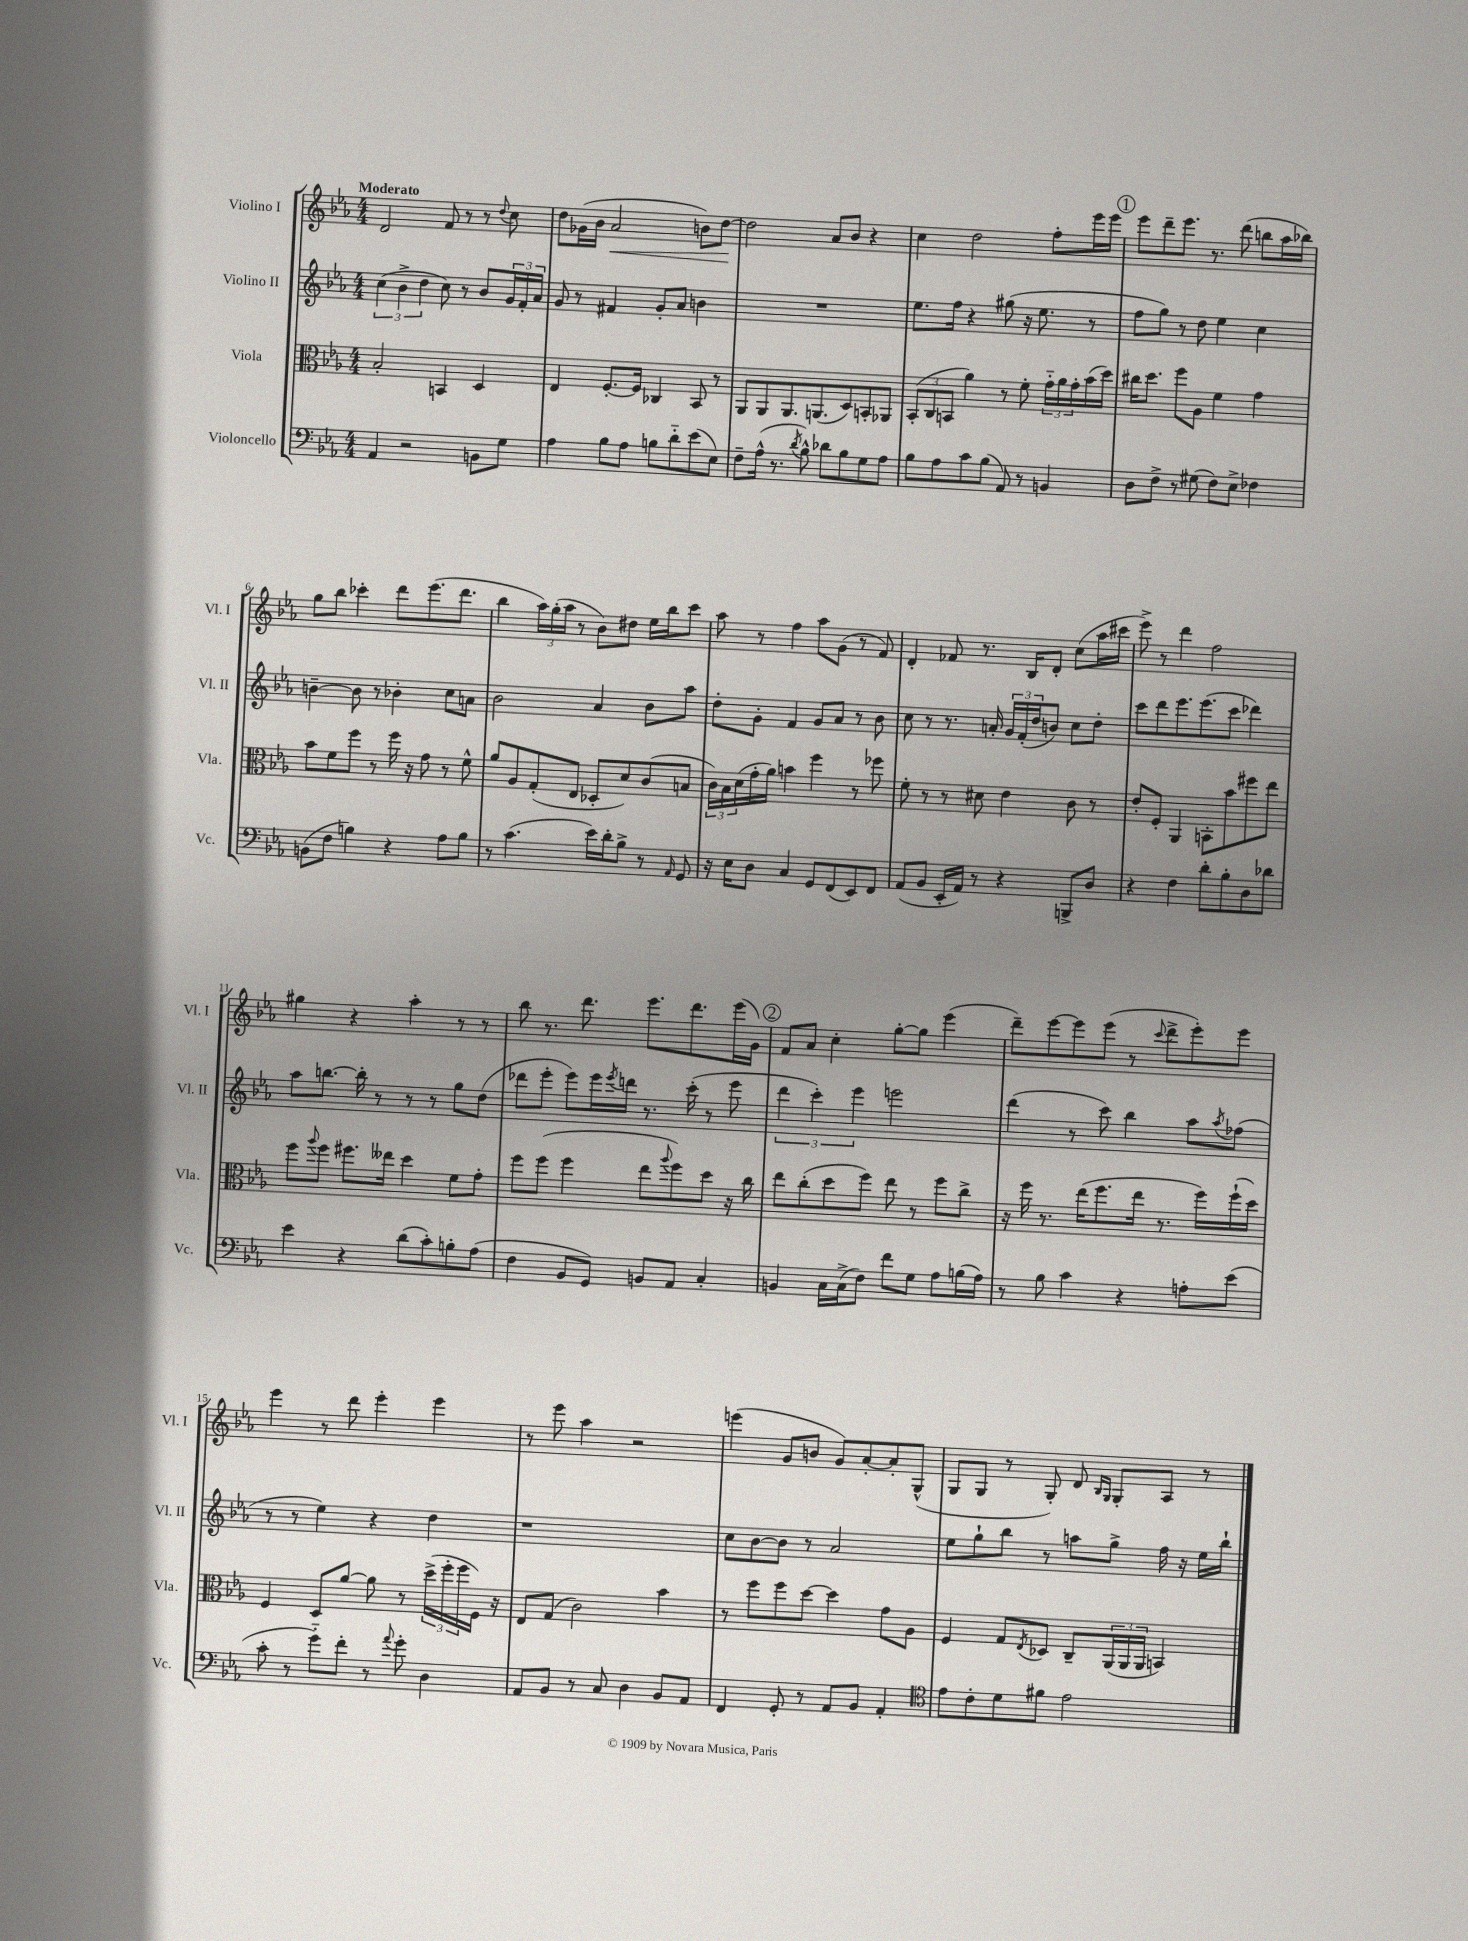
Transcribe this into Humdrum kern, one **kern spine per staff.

**kern	**kern	**kern	**kern	**dynam
*part4	*part3	*part2	*part1	*part1
*staff4	*staff3	*staff2	*staff1	*staff1
*I"Violoncello	*I"Viola	*I"Violino II	*I"Violino I	*
*I'Vc.	*I'Vla.	*I'Vl. II	*I'Vl. I	*
*clefF4	*clefC3	*clefG2	*clefG2	*
*k[b-e-a-]	*k[b-e-a-]	*k[b-e-a-]	*k[b-e-a-]	*
*M4/4	*M4/4	*M4/4	*M4/4	*
=1	=1	=1	=1	=1
!	!	!	!LO:TX:a:B:t=Moderato	!
4AA-/	2B-'/	(6cc\	2d/	.
.	.	6b-^\	.	.
2r	.	.	.	.
.	.	6dd\	.	.
.	4BBn/	8cc\)	8f/	.
.	.	8r	8r	.
8BBn\L	4D/	8b-/L	8r	.
.	.	.	8qqdd/	.
8G\J	.	24g/L	8cc\	.
.	.	24f'/	.	.
.	.	24a-/JJ	.	.
=2	=2	=2	=2	=2
4A-\	4E-/	8g/	8dd\L	.
.	.	8r	(16g-X\L	.
.	.	.	16b-\JJ	.
!	!	!	!	!LO:HP:b
8B-\L	[8.F'/L	4f#X/	2a-/	<
8A-\J	.	.	.	.
.	16F/Jk]	.	.	.
8Bn\L	4C-X/	8g'/L	.	.
8d\	.	8a-/J	.	.
(8e-\	8BB-/	4bn\	8bn\L)	.
8E-\J)	8r	.	[8dd\J	.
.	.	.	.	[
=3	=3	=3	=3	=3
8F~\L	8AA-/L	1r	2dd\]	.
(16A-^^\Jk	8AA-/	.	.	.
8.r	.	.	.	.
.	8.AA-/	.	.	.
8qd/	.	.	.	.
8B-^^\)	.	.	.	.
.	(8.AAn/	.	.	.
8d-X\L	.	.	8a-/L	.
8B-\	8D/)	.	8b-/J	.
8G\	8BBn'/	.	4r	.
8A-\J	8AA-X/J	.	.	.
=4	=4	=4	=4	=4
8B-\L	(12BB-'/L	8.ee-\L	4cc\	.
.	12C/	.	.	.
8A-\	.	.	.	.
.	12BBn/J	.	.	.
.	.	16ff\Jk	.	.
8c\	4a-\)	4r	2dd\	.
(8B-\J	.	.	.	.
8AA-/)	8r	(8gg#X\	.	.
8r	8f'\	16r	.	.
.	.	8.ee-\	.	.
4BBn/	24g\LL	.	8ff'\L	.
.	24a-\	.	.	.
.	24g'\	.	.	.
.	(16b-\	8r	16eee-\L	.
.	16dd\JJ)	.	16eee-\JJ	.
!!LO:REH:place=s1:t=1
=5	=5	=5	=5	=5
8D\L	16cc#X\KL	8ff\L	8eee-\L	.
.	8.dd\J	.	.	.
8F^\J	.	8gg\J)	8ddd~\	.
8r	8ff\L	8r	8.eee-\J	.
(8G#X\	8A-\J	8dd\	.	.
.	.	.	8.r	.
8F\L)	4f\	4ee-\	.	.
8E-^\J	.	.	(8ddd\	.
4F-X\	4g\	4cc\	8bbn\L	.
.	.	.	16aa-\L	.
.	.	.	16bb-X\JJ)	.
!!LO:LB:g=z
=6	=6	=6	=6	=6
(8BBn\L	8b-\L	[4bn~\	8gg\L	.
8F\J	8f\	.	8bb-\J	.
4Bn\)	8ff\J	8b\]	4ccc-X'\	.
.	8r	8r	.	.
4r	16ff\	4b-X'\	8ddd\L	.
.	16r	.	.	.
.	8g\	.	(8.eee-\	.
8A-\L	8r	8cc\L	.	.
.	.	.	8.ddd\J	.
8B\J	8f^^\	8an\J	.	.
=7	=7	=7	=7	=7
8r	8a-/L	2b-\	4bb-\	.
(4.c\	8A-/	.	.	.
.	(8G'/	.	24aa-\LL)	.
.	.	.	(24gg'\	.
.	.	.	24aa-\JJ	.
.	8E-/J	.	8r	.
16e-\LL)	8D-X'/L	4a-/	8b-\L)	.
16d'\J	.	.	.	.
8B-^\J	8d/)	.	8dd#X\J	.
8r	(8c/	8b-\L	16ee-\LL	.
.	.	.	16bb-\J	.
16qqAA-/	.	.	.	.
8GG/	8Bn/J	8aa-\J	8ccc\J	.
=8	=8	=8	=8	=8
16r	24c\LL)	8dd'\L	8aa-\	.
.	24B-\	.	.	.
16E-\KL	.	.	.	.
.	(24d\	.	.	.
8D\J	16g'\	8g'\J	8r	.
.	16a-\JJ)	.	.	.
4C/	4bn\	4f/	4ff\	.
8GG/L	4ff\	8g/L	8aa-\L	.
(8FF/	.	8a-/J	(8g\J	.
8EE-/)	8r	8r	8r	.
8FF/J	8ff-X\	8b-\	8f/)	.
=9	=9	=9	=9	=9
(8AA-/L	8f'\	8cc\	4d'/	.
8BB-/J	8r	8r	.	.
16EE-'/LL	8r	8.r	8f-X/	.
16AA-/JJ)	.	.	.	.
8r	8d#X\	.	8.r	.
.	.	16an'/	.	.
4r	4e-\	24g/LL	.	.
.	.	(24f'/	.	.
.	.	.	16B-/KL	.
.	.	24dd/J	.	.
.	.	8bn/J)	8d'/J	.
8BBBn^/L	8c\	8cc\L	(8cc\L	.
8D/J	8r	8dd'\J	16aa-\L	.
.	.	.	16ccc#X\JJ	.
=10	=10	=10	=10	=10
4r	8e-'/L	8ccc\L	8eee-^\)	.
.	8F'/J	8ddd\	8r	.
4F\	4AA-/	8.eee-\	4ddd\	.
.	.	(8.eee-\	.	.
8d'\L	8BBn'\L	.	2ff\	.
8B-'\	8b-\	8ccc\J	.	.
8D\	8ff#X\	4ddd-X\)	.	.
8d-X\J	8ee-\J	.	.	.
!!LO:LB:g=z
=11	=11	=11	=11	=11
4e-\	8ff\L	8aa-\L	4gg#X\	.
.	8qqaa-/	.	.	.
.	8ff\J	[8.bbn\J	.	.
4r	8.ff#X\L	.	4r	.
.	.	16bb'\]	.	.
.	.	8r	.	.
.	16ee--X\Jk	.	.	.
(8d\L	4dd\	8r	4aa-'\	.
8c'\)	.	8r	.	.
8Bn'\	8f\L	8gg\L	8r	.
(8A-\J	8g'\J	(8dd\J	8r	.
=12	=12	=12	=12	=12
4F\	8ff\L	8ddd-X\L	8bb-\	.
.	(8ff\J	8eee-'\J	8.r	.
8BB-/L	4ff\	8eee-\L)	.	.
.	.	.	8.ddd\	.
8GG/J)	.	16eee-\L	.	.
.	.	8qeee-/	.	.
.	.	16dddn\JJ	.	.
8BBn/L	8ee-\L	8.r	8.eee-\L	.
.	8qqaa-/	.	.	.
8AA-/J	8ff\)	.	.	.
.	.	(16ccc'\	8.ddd\	.
4C'/	8dd\J	8r	.	.
.	16r	8eee-\	(16eee-\L	.
.	16cc\	.	16g\JJ)	.
!!LO:REH:place=s1:t=2
=13	=13	=13	=13	=13
4BBn/	8ee-\L	6ddd\	8f/L	.
.	(8cc'\	.	8a-/J	.
.	.	6ccc'\)	.	.
16C\LL	8dd\	.	4cc'\	.
(16C^\J	.	.	.	.
.	.	6eee-\	.	.
8F\J)	8ff\J)	.	.	.
8f\L	8ee-\	2eeen\	[8gg'\L	.
8G\J	8r	.	8gg\J]	.
8A-\L	8ff\L	.	(4eee-\	.
(16Bn\L	8cc^\J	.	.	.
16A-\JJ)	.	.	.	.
=14	=14	=14	=14	=14
8r	16r	(4ddd\	8ddd~\L)	.
.	16ff\	.	.	.
8B-\	8.r	.	[8eee-\	.
4c\	.	8r	8eee-\]	.
.	(16ee-\KL	.	.	.
.	8.ff\	8ccc\)	(8eee-\J	.
4r	.	4bb-\	8r	.
.	16ee-\Jk	.	.	.
.	.	.	8qqccc/	.
.	8.r	.	8ddd^\L	.
8An'\L	.	8aa-\L	8eee-'\)	.
.	16ff\LL)	.	.	.
.	.	8qaa-/	.	.
(8e-\J	(16ff`\	(8ff-X\J	8eee-\J	.
.	16dd\JJ)	.	.	.
!!LO:LB:g=z
=15	=15	=15	=15	=15
8c'\	4F/	8r	4eee-\	.
8r	.	8r	.	.
8g\L)	8D/L	4ee-\)	8r	.
8f'\J	[8a-/J	.	8ddd\	.
8r	8a-\]	4r	4eee-'\	.
8qqa-/	.	.	.	.
8g'\	8r	.	.	.
4D\	(24dd^\LL	4dd\	4eee-\	.
.	24ff'\	.	.	.
.	24ff\	.	.	.
.	16F\JJ)	.	.	.
.	16r	.	.	.
=16	=16	=16	=16	=16
8AA-/L	8E-/L	1r	8r	.
8BB-/J	(8G/J	.	8eee-\	.
8r	2c\)	.	4aa-\	.
8C/	.	.	.	.
4D\	.	.	2r	.
8BB-/L	4b-\	.	.	.
8AA-/J	.	.	.	.
=17	=17	=17	=17	=17
4FF/	8r	8cc\L	(4eeen\	.
.	8ff\L	[8b-\	.	.
8GG'/	8ff\	8b-\J]	8g/L	.
8r	[8dd\J	8r	8bn/J	.
8AA-/L	4dd\]	2a-/	8g/L)	.
8BB-/J	.	.	[8a-'/	.
4AA-'/	8g\L	.	8a-'/]	.
.	8A-\J	.	(8G^^/J	.
=18	=18	=18	=18	=18
*clefC4	*	*	*	*
8e-\L	4F/	8ee-\L	8G/L	.
8c'\	.	8gg`\	8G/J	.
8d\	8G/L	8bb-\J	8r	.
.	8qE-/	.	.	.
8f#X\J	8D-X/J	8r	8G'/)	.
2e-\	8C~/L	8aan\L	8d/	.
.	.	.	16qqB-/LL	.
.	.	.	16qqG/JJ	.
.	(24AA-/L	8gg^\J	8G'/L	.
.	24AA-/	.	.	.
.	24AA-/JJ	.	.	.
.	4BBn/)	16ff\	8A-/J	.
.	.	16r	.	.
.	.	16ee-\LL	8r	.
.	.	16bb-`\JJ	.	.
==	==	==	==	==
*-	*-	*-	*-	*-
